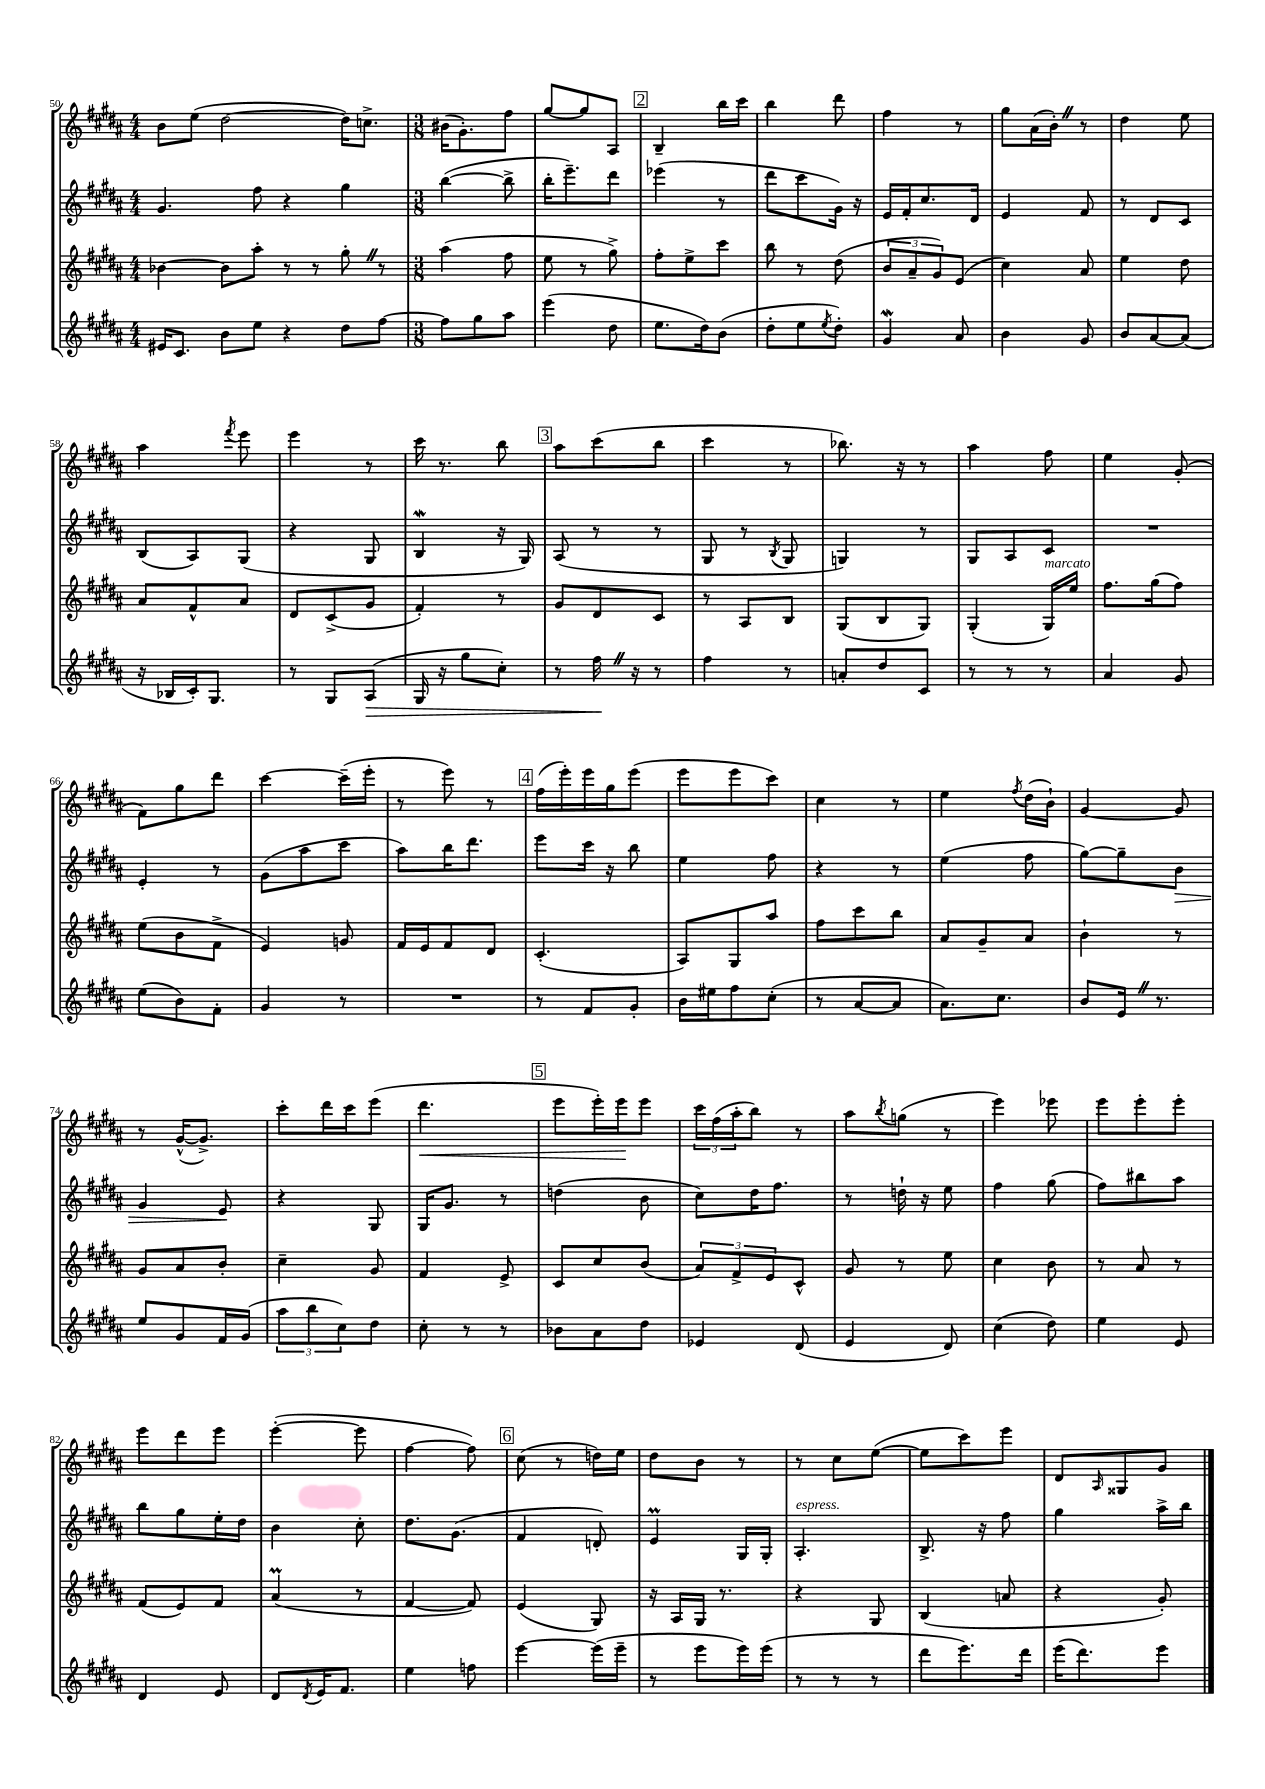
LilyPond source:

<<
\new StaffGroup <<
\new Staff = "s0" {
    \clef treble \key b \major \numericTimeSignature \time 4/4
    b'8 e''8( dis''2~ dis''16) c''8.-> |
    \numericTimeSignature \time 3/8 bis'16( gis'8.-.) fis''8 |
    gis''8~ gis''8 ais8 |
    \mark \markup { \box "2" } b4-- b''16 cis'''16 |
    b''4 dis'''8 |
    fis''4 r8 |
    gis''8 ais'16( b'16-.) \once \override BreathingSign.text = \markup { \musicglyph "scripts.caesura.straight" } \breathe r8 |
    dis''4 e''8 |
    ais''4 \acciaccatura { fis'''8 } e'''8 |
    e'''4 r8 |
    cis'''16 r8. b''8 |
    \mark \markup { \box "3" } ais''8 cis'''8( b''8 |
    cis'''4 r8 |
    bes''8.) r16 r8 |
    ais''4 fis''8 |
    e''4 gis'8-.( |
    fis'8) gis''8 dis'''8 |
    cis'''4~ cis'''16--( e'''16-. |
    r8 e'''8) r8 |
    \mark \markup { \box "4" } fis''16( e'''16-.) e'''16 gis''16 e'''8( |
    e'''8 e'''8 cis'''8) |
    cis''4 r8 |
    e''4 \acciaccatura { fis''8 } dis''16( b'16-!) |
    gis'4~ gis'8 |
    r8 gis'16~-^( gis'8.->) |
    cis'''8-. dis'''16 cis'''16 e'''8( |
    dis'''4.\< |
    \mark \markup { \box "5" } e'''8 e'''16-.) e'''16\! e'''8 |
    \tuplet 3/2 { cis'''16 fis''16( ais''16-. } b''8) r8 |
    ais''8 \acciaccatura { b''8 } g''8( r8 |
    e'''4) ees'''8 |
    e'''8 e'''8-. e'''8-. |
    e'''8 dis'''8 e'''8 |
    e'''4~-.( e'''8 |
    fis''4~ fis''8) |
    \mark \markup { \box "6" } cis''8( r8 d''16) e''16 |
    dis''8 b'8 r8 |
    r8 cis''8 e''8~( |
    e''8 cis'''8) e'''8 |
    dis'8 \grace { ais16 } gisis8 gis'8 \bar "|." |
}
\new Staff = "s1" {
    \clef treble \key b \major \numericTimeSignature \time 4/4
    gis'4. fis''8 r4 gis''4 |
    \numericTimeSignature \time 3/8 b''4~( b''8-> |
    b''16-. e'''8.--) dis'''8 |
    \mark \markup { \box "2" } ees'''4( r8 |
    dis'''8 cis'''8 gis'16) r16 |
    e'16 fis'16-. cis''8. dis'16 |
    e'4 fis'8 |
    r8 dis'8 cis'8 |
    b8( ais8) gis8( |
    r4 gis8 |
    b4\mordent r16 gis16) |
    \mark \markup { \box "3" } ais8( r8 r8 |
    gis8 r8 \acciaccatura { b8 } gis8 |
    g4) r8 |
    gis8 ais8 cis'8 |
    R4. |
    e'4-. r8 |
    gis'8( ais''8 cis'''8 |
    ais''8) b''16 dis'''8. |
    \mark \markup { \box "4" } e'''8 cis'''16 r16 b''8 |
    e''4 fis''8 |
    r4 r8 |
    e''4( fis''8 |
    gis''8~) gis''8-- b'8\> |
    gis'4 e'8\! |
    r4 gis8 |
    gis16 gis'8. r8 |
    \mark \markup { \box "5" } d''4( b'8 |
    cis''8) dis''16 fis''8. |
    r8 d''16-! r16 e''8 |
    fis''4 gis''8( |
    fis''8) bis''8 ais''8 |
    b''8 gis''8 e''16-. dis''16 |
    b'4 cis''8-. |
    dis''8. gis'8.( |
    \mark \markup { \box "6" } fis'4 d'8-.) |
    e'4\prall gis16 gis16-. |
    ais4.-.^\markup { \italic "espress." } |
    b8.-> r16 fis''8 |
    gis''4 ais''16-> b''16 \bar "|." |
}
\new Staff = "s2" {
    \clef treble \key b \major \numericTimeSignature \time 4/4
    bes'4~ bes'8 ais''8-. r8 r8 gis''8-. \once \override BreathingSign.text = \markup { \musicglyph "scripts.caesura.straight" } \breathe r8 |
    \numericTimeSignature \time 3/8 ais''4( fis''8 |
    e''8 r8 gis''8->) |
    \mark \markup { \box "2" } fis''8-. e''8-> cis'''8 |
    b''8 r8 dis''8( |
    \tuplet 3/2 { b'8 ais'8-- gis'8) } e'8( |
    cis''4) ais'8 |
    e''4 dis''8 |
    ais'8 fis'8-^ ais'8 |
    dis'8 cis'8->( gis'8 |
    fis'4-.) r8 |
    \mark \markup { \box "3" } gis'8 dis'8 cis'8 |
    r8 ais8 b8 |
    gis8( b8 gis8) |
    gis4-.( gis16^\markup { \italic "marcato" }) e''16 |
    fis''8. gis''16( fis''8) |
    e''8( b'8 fis'8-> |
    e'4) g'8 |
    fis'16 e'16 fis'8 dis'8 |
    \mark \markup { \box "4" } cis'4.-.( |
    ais8) gis8 ais''8 |
    fis''8 cis'''8 b''8 |
    ais'8 gis'8-- ais'8 |
    b'4-! r8 |
    gis'8 ais'8 b'8-. |
    cis''4-- gis'8 |
    fis'4 e'8-> |
    \mark \markup { \box "5" } cis'8 cis''8 b'8( |
    \tuplet 3/2 { ais'8) fis'8-> e'8 } cis'8-^ |
    gis'8 r8 e''8 |
    cis''4 b'8 |
    r8 ais'8 r8 |
    fis'8( e'8) fis'8 |
    ais'4\prall( r8 |
    fis'4~ fis'8) |
    \mark \markup { \box "6" } e'4( gis8) |
    r16 ais16 gis16 r8. |
    r4 gis8 |
    b4( a'8 |
    r4 gis'8-.) \bar "|." |
}
\new Staff = "s3" {
    \clef treble \key b \major \numericTimeSignature \time 4/4
    eis'16 cis'8. b'8 e''8 r4 dis''8 fis''8~ |
    \numericTimeSignature \time 3/8 fis''8 gis''8 ais''8 |
    e'''4( dis''8 |
    \mark \markup { \box "2" } e''8. dis''16) b'8( |
    dis''8-. e''8 \acciaccatura { e''8 } dis''8-.) |
    gis'4\mordent ais'8 |
    b'4 gis'8 |
    b'8 ais'8~ ais'8( |
    r16 bes16 cis'16-.) gis8. |
    r8 gis8 ais8\>( |
    gis16 r16 gis''8 cis''8-.) |
    \mark \markup { \box "3" } r8 fis''16\! \once \override BreathingSign.text = \markup { \musicglyph "scripts.caesura.straight" } \breathe r16 r8 |
    fis''4 r8 |
    a'8-. dis''8 cis'8 |
    r8 r8 r8 |
    ais'4 gis'8 |
    e''8( b'8) fis'8-. |
    gis'4 r8 |
    R4. |
    \mark \markup { \box "4" } r8 fis'8 gis'8-. |
    b'16 eis''16 fis''8 cis''8-.( |
    r8 ais'8~ ais'8 |
    ais'8.) cis''8. |
    b'8 e'16 \once \override BreathingSign.text = \markup { \musicglyph "scripts.caesura.straight" } \breathe r8. |
    e''8 gis'8 fis'16 gis'16( |
    \tuplet 3/2 { ais''8 b''8 cis''8) } dis''8 |
    cis''8-. r8 r8 |
    \mark \markup { \box "5" } bes'8 ais'8 dis''8 |
    ees'4 dis'8( |
    e'4 dis'8) |
    cis''4( dis''8) |
    e''4 e'8 |
    dis'4 e'8 |
    dis'8 \acciaccatura { dis'8 } e'16 fis'8. |
    e''4 f''8 |
    \mark \markup { \box "6" } e'''4~ e'''16( e'''16-- |
    r8 e'''8 e'''16) e'''16( |
    r8 r8 r8 |
    dis'''8 e'''8.) dis'''16 |
    e'''16( dis'''8.) e'''8 \bar "|." |
}
>>
>>
\layout { \context { \Score currentBarNumber = #50 } }
